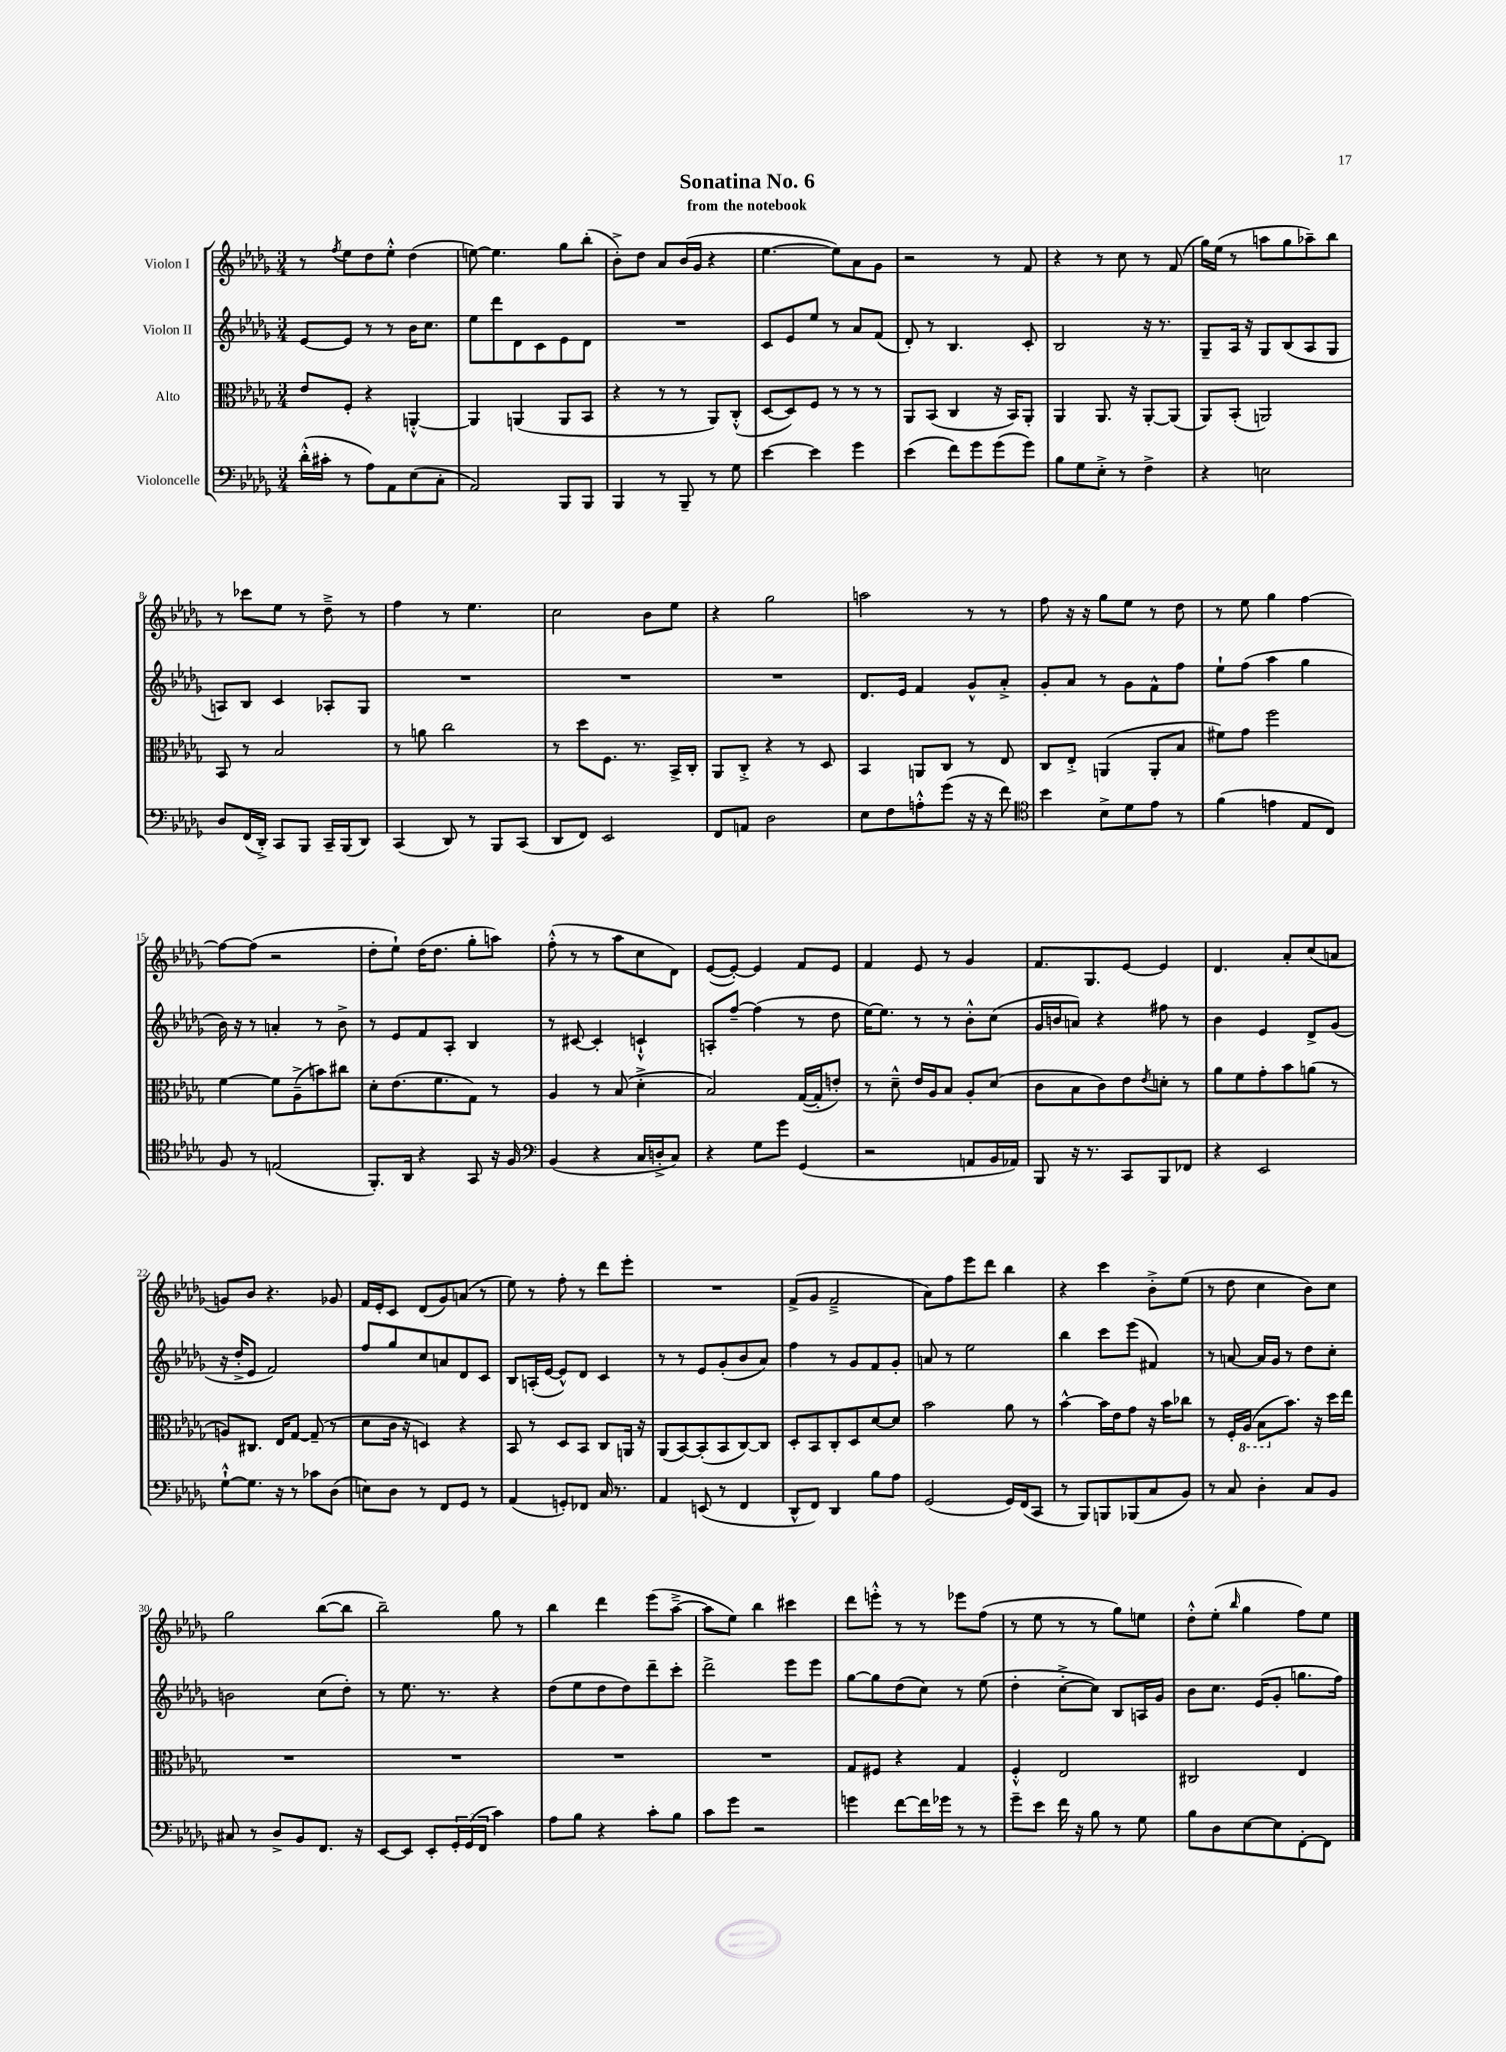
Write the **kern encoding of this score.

**kern	**kern	**kern	**kern
*staff4	*staff3	*staff2	*staff1
*clefF4	*clefC3	*clefG2	*clefG2
*k[b-e-a-d-g-]	*k[b-e-a-d-g-]	*k[b-e-a-d-g-]	*k[b-e-a-d-g-]
*M3/4	*M3/4	*M3/4	*M3/4
(16d-'^^	8e-	[8e-	8r
16c#'	.	.	.
.	.	.	8qff
8r	8F'	8e-]	8ee-
8A-)	4r	8r	8dd-
8AA-	.	8r	8ee-'^^
(8E-	[4AA'^^	16b-	(4dd-
.	.	8.cc	.
8C'	.	.	.
=	=	=	=
2AA-)	4AA]	8ee-	[8ee)
.	.	8ddd-	4.ee]
.	(4AA	8d-	.
.	.	8c	.
8BBB-	8AA	8e-	8gg-
8BBB-	8BB-	8d-	(8bb-'
=	=	=	=
4BBB-	4r	2.r	8b-'^)
.	.	.	8dd-
8r	8r	.	8a-
8BBB-~	8r	.	(16b-
.	.	.	16g-
8r	8AA-)	.	4r
8G-	(8C'^^	.	.
=	=	=	=
[4e-	[8D-	8c	[4.ee-
.	8D-])	8e-	.
4e-]	8F	8ee-	.
.	8r	8r	8ee-])
4g-	8r	8a-	8a-
.	8r	(8f	8g-
=	=	=	=
(4e-	8AA-	8d-')	2r
.	(8BB-	8r	.
8f)	4C	4.B-	.
8g-	.	.	.
(8g-	16r	.	8r
.	16BB-)	.	.
8g-)	8AA-'	8c'	8f
=	=	=	=
8B-	4AA-	2B-	4r
8G-	.	.	.
8E-'^	8.AA-	.	8r
8r	.	.	8cc
.	16r	.	.
4F^	[8AA-'	16r	8r
.	.	8.r	.
.	(8AA-]	.	(8f
=	=	=	=
4r	8AA-)	8G-~	16gg-)
.	.	.	(16ee-
.	(8BB-'	16A-	8r
.	.	16r	.
2E	2AA)	8G-	8aa
.	.	(8B-	8gg-
.	.	8A-	8aa-~)
.	.	8G-	8bb-
=	=	=	=
8D-	8BB-	8A)	8r
(16FF	8r	8B-	8ccc-
16DD-'^)	.	.	.
8CC	2B-	4c	8ee-
8BBB-	.	.	8r
16CC~	.	8A-'	8dd-~^
(16BBB-	.	.	.
8DD-)	.	8G-	8r
=	=	=	=
(4CC	8r	2.r	4ff
.	8a	.	.
8DD-)	2cc	.	8r
8r	.	.	4.ee-
8BBB-	.	.	.
(8CC	.	.	.
=	=	=	=
8DD-	8r	2.r	2cc
8FF)	8dd-	.	.
2EE-	8.F	.	.
.	8.r	.	.
.	.	.	8b-
.	16BB-^	.	8ee-
.	16C'	.	.
=	=	=	=
8FF	8AA-	2.r	4r
8AA	8C'^	.	.
2D-	4r	.	2gg-
.	8r	.	.
.	8D-	.	.
=	=	=	=
8E-	4BB-	8.d-	2aa
8F	.	.	.
.	.	16e-	.
8A'^^	8AA	4f	.
(8g-	8C	.	.
16r	8r	8g-^^	8r
16r	.	.	.
8f)	8E-	8a-'^	8r
=	=	=	=
*clefC4	*	*	*
4b-	8C	8g-'	8ff
.	8E-'^	8a-	16r
.	.	.	16r
8B-^	(4AA	8r	8gg-
8d-	.	8g-	8ee-
8e-	8AA'	8f^^	8r
8r	8B-	8ff	8dd-
=	=	=	=
(4f	8f#)	8ee-`	8r
.	8g-	(8ff	8ee-
4e	2ff	4aa-	4gg-
8E-	.	4gg-	[4ff
8C)	.	.	.
=	=	=	=
8F	[4f	16b-)	8ff_
.	.	16r	.
8r	.	8r	(8ff]
(2E	8f]	4a'	2r
.	(8A-~^	.	.
.	8b)	8r	.
.	8cc#	8b-^	.
=	=	=	=
8.FF')	8d-'	8r	8dd-'
.	(8.e-	8e-	8ee-`)
16AA-	.	.	.
4r	.	8f	(16dd-
.	8.f	.	8.dd-
.	.	8A-'	.
8GG-	8G-)	4B-	8gg-'
16r	8r	.	8aa)
16F	.	.	.
=	=	=	=
*clefF4	*	*	*
(4BB-	4A-	8r	(8ff'^^
.	.	[8c#	8r
4r	8r	4c#']	8r
.	(8B-	.	8aa-
16C	4d-'^	4c`^^	8cc
16D'^	.	.	.
8C)	.	.	8d-)
=	=	=	=
4r	2B-)	8A'	([8e-
.	.	[8ff~	8e-'_)
8G-	.	(4ff]	4e-]
8g-	.	.	.
(4GG-	([16G-	8r	8f
.	16G-']	.	.
.	8e')	8dd-	8e-
=	=	=	=
2r	8r	[16ee-)	4f
.	.	8.ee-]	.
.	8d-~^^	.	.
.	16e-	8r	8e-
.	16A-	.	.
.	8B-	8r	8r
8AA	8A-'	8b-'^^	4g-
16BB-	(8d-	(8cc	.
16AA-)	.	.	.
=	=	=	=
8BBB-	8c	16g-	8.f
.	.	16b	.
16r	8B-	8a)	.
8.r	.	.	8.G-
.	8c)	4r	.
8CC	8e-	.	[8e-
.	8qe-	.	.
8BBB-	8d'	8ff#	4e-]
8FF-	8r	8r	.
=	=	=	=
4r	8a-	4b-	4.d-
.	8f	.	.
2EE-	8g-'	4e-	.
.	8b-	.	8a-'
.	(8a	8d-^	(8cc
.	8r	(8g-	8a
=	=	=	=
[8G-`^^	8A)	16r	8g)
.	.	16dd-'^	.
8.G-]	8.C#	8e-	8b-
.	.	2f)	4.r
16r	16E-	.	.
8r	[8G-	.	.
8c-	(8G-~]	.	.
(8D-	8r	.	8g-
=	=	=	=
8E)	8d-	8ff	16f
.	.	.	16e-'
8D-	16c	8gg-	8c
.	16r	.	.
8r	4D)	8cc	(8d-
8FF	.	8a	8g-)
8GG-	4r	8d-	(8a
8r	.	8c	8r
=	=	=	=
(4AA-	8BB-	8B-	8ee-)
.	8r	(16A'	8r
.	.	[16e-	.
8GG')	8D-	8e-^^])	8ff'
8FF-	8BB-	8d-	8r
16C	8C	4c	8ddd-
8.r	.	.	.
.	16AA	.	8eee-'
.	16r	.	.
=	=	=	=
4AA-	(8AA-	8r	2.r
.	[8BB-)	8r	.
(8EE	(8BB-']	8e-	.
8r	8BB-	(8g-'	.
4FF	[8C)	8b-	.
.	8C]	8a-)	.
=	=	=	=
8DD-^^	8D-'	4ff	(8f^
8FF)	8BB-	.	8g-
4DD-	8C'	8r	2f~^
.	8D-	8g-	.
8B-	[8d-	8f	.
8A-	8d-]	8g-'	.
=	=	=	=
(2GG-	2b-	8a	8a-)
.	.	8r	8ff
.	.	2ee-	8eee-
.	.	.	8ddd-
16GG-)	8a-	.	4bb-
(16FF	.	.	.
8CC	8r	.	.
=	=	=	=
8r	[4b-^^	4bb-	4r
8BBB-)	.	.	.
8BBB	16b-]	8ccc	4ccc
.	16e-	.	.
(8BBB-	8g-	(8eee-	.
8C	16r	4f#)	8b-'^
.	16b-	.	.
8BB-)	8cc-	.	(8ee-
=	=	=	=
8r	8r	8r	8r
8C	16F'	[8a	8dd-
.	(16AA-	.	.
4D-'	8BB-	16a]	4cc
.	.	16g-	.
.	8.b-)	8r	.
8C	.	8dd-	8b-)
.	16r	.	.
8BB-	16dd-	8cc'	8cc
.	16ee-	.	.
=	=	=	=
8C#	2.r	2b	2gg-
8r	.	.	.
8D-^	.	.	.
8BB-	.	.	.
8.FF	.	(8cc	([8bb-
.	.	8dd-')	8bb-]
16r	.	.	.
=	=	=	=
[8EE-	2.r	8r	2bb-~)
8EE-]	.	8.ee-	.
8EE-'	.	.	.
.	.	8.r	.
24GG-'	.	.	.
(24GG-	.	.	.
24FF	.	.	.
4c)	.	4r	8gg-
.	.	.	8r
=	=	=	=
8A-	2.r	(8dd-	4bb-
8B-	.	8ee-	.
4r	.	8dd-	4ddd-
.	.	8dd-)	.
8c'	.	8ddd-~	(8eee-
8B-	.	8ccc'	[8aa-~^
=	=	=	=
8c	2.r	2ddd-^	8aa-]
8g-	.	.	8ee-)
2r	.	.	4bb-
.	.	8eee-	4ccc#
.	.	8eee-	.
=	=	=	=
4g	8G-	[8gg-	8ddd-
.	8F#	8gg-]	8eee'^^
[8f	4r	(8dd-	8r
16f]	.	8cc)	8r
16g-	.	.	.
8r	4G-	8r	8eee-
8r	.	(8ee-	(8ff
=	=	=	=
8g-~	4F'^^	4dd-'	8r
8e-	.	.	8ee-
16f	2E-	[8cc'^	8r
16r	.	.	.
8B-	.	8cc])	8r
8r	.	8B-	8gg-)
8G-	.	16A	8ee
.	.	16g-	.
=	=	=	=
8B-	2C#	8b-	8dd-'^^
8D-	.	8.cc	(8ee-'
.	.	.	16qqbb-
[8E-	.	.	4gg-
.	.	(16e-	.
8E-]	.	8g-'	.
[8FF'	4E-	8.gg	8ff)
8FF]	.	.	8ee-
.	.	16ff)	.
==	==	==	==
*-	*-	*-	*-
